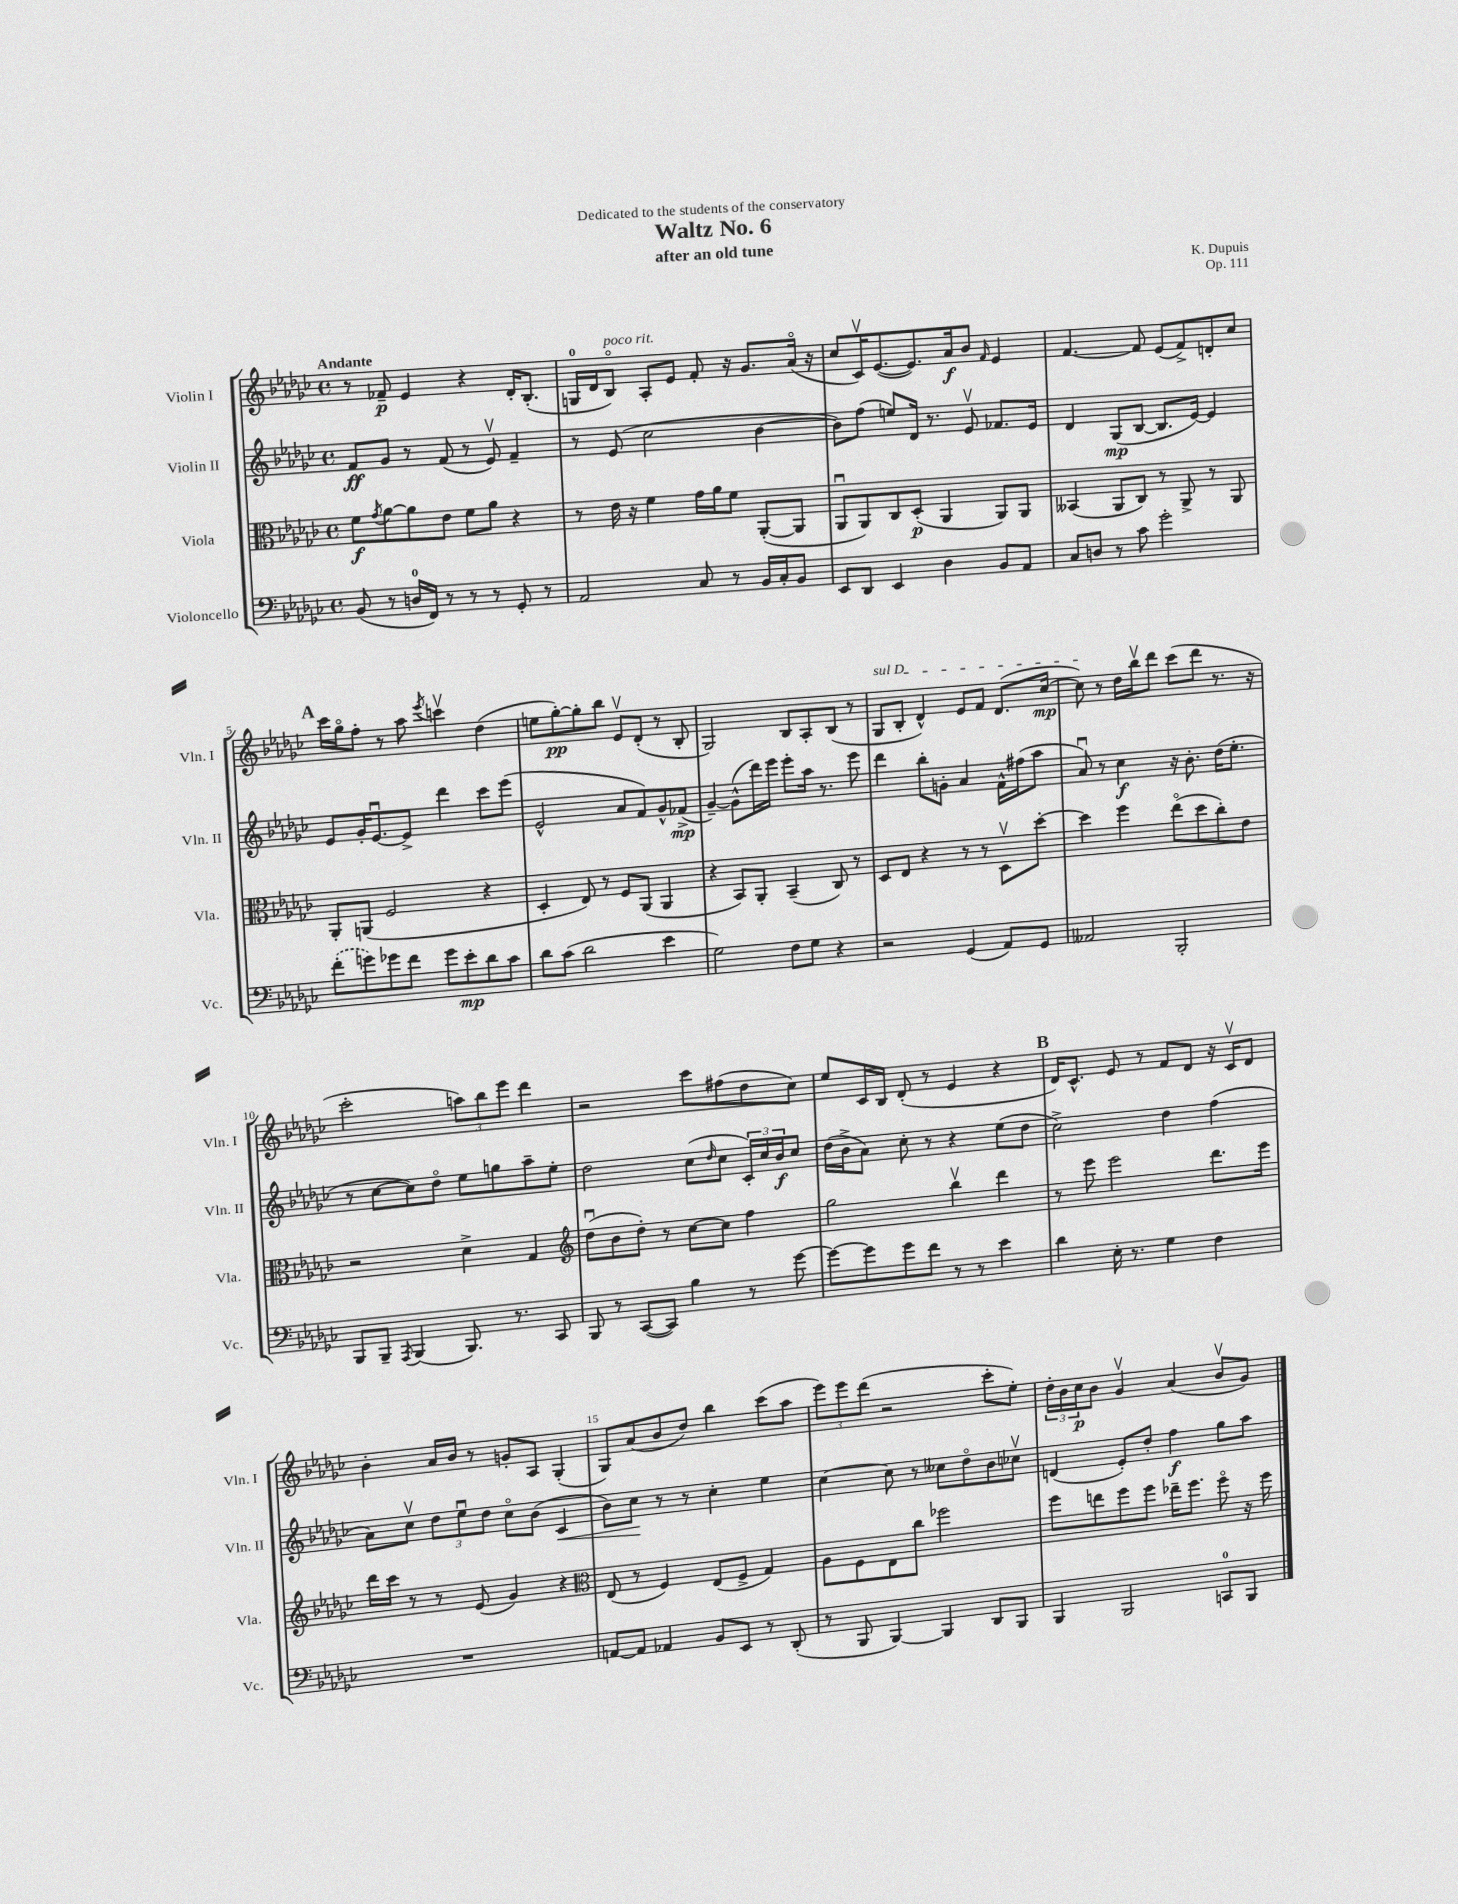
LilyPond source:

\header { title = "Waltz No. 6" composer = "K. Dupuis" subtitle = "after an old tune" dedication = "Dedicated to the students of the conservatory" opus = "Op. 111" }
<<
\new StaffGroup <<
\new Staff = "s0" \with { instrumentName = "Violin I" shortInstrumentName = "Vln. I" } {
    \clef treble \key ges \major \defaultTimeSignature \time 4/4 \tempo "Andante"
    r8 fes'8--\p ees'4 r4 des'16-. bes8.-.( |
    g16-0 des'16 bes8\flageolet^\markup { \italic "poco rit." }) aes8-. ees'8 f'8-. r16 ges'8. aes'16\flageolet( r16 |
    ces''8 ces'16\upbow) ees'8.~( ees'8.) aes'16\f bes'8 \grace { f'16 } ees'4 |
    f'4.~ f'8 ees'8( f'8->) d'8-. ces''8 |
    \mark \markup { \bold "A" } ces'''16 ges''16\flageolet f''8-. r8 aes''8 \acciaccatura { ees'''8 } c'''4\upbow des''4( |
    e''8 ges''8~-.\pp) ges''8-. bes''8 ees'8\upbow des'8-.( r8 bes8-. |
    ges2) bes8 aes8-. bes8( r8 |
    \once \override TextSpanner.bound-details.left.text = \markup { \italic "sul D" } ges8\startTextSpan bes8-. des'4-^) ees'8 f'8 des'8.( ces''16~\mp |
    ces''8\stopTextSpan) r8 des''16 bes''16\upbow des'''8 ces'''8( des'''8 r8. r16 |
    ces'''2-. \tuplet 3/2 { a''8) bes''8 ees'''8 } des'''4 |
    r2 ces'''8 fis''8( des''8 ces''8) |
    ees''8 ces'16 bes16 des'8-.( r8 ees'4 r4 |
    \mark \markup { \bold "B" } des'16) ces'8.-^ ees'8 r8 f'8 des'8 r16 ces'16\upbow des'8 |
    bes'4-. aes'16 bes'16 r8 g'8-. aes8 ges4-.( |
    ges8) aes'8( bes'8 des''8) bes''4 ces'''8( aes''8 |
    \tuplet 3/2 { ees'''8) ees'''8 des'''8( } r2 ces'''8-. ees''8-.) |
    \tuplet 3/2 { des''16-. bes'16 ces''16\p } bes'8 ges'4\upbow aes'4( bes'8\upbow ges'8) \bar "|." |
}
\new Staff = "s1" \with { instrumentName = "Violin II" shortInstrumentName = "Vln. II" } {
    \clef treble \key ges \major \defaultTimeSignature \time 4/4
    f'8\ff ges'8 r8 f'8( r8 ees'8\upbow) f'4-- |
    r8 ees'8( ces''2 bes'4~ |
    bes'8) f''8( e''8) des'16 r8. ees'8\upbow fes'8. ees'16 |
    des'4 ges8\mp( bes8~ bes8. ees'16~) ees'4 |
    \mark \markup { \bold "A" } ees'8 ges'16-. ees'8.~\downbow ees'8-> des'''4 ces'''8 ees'''8( |
    ees'2-^ aes'8 f'8) ges'8-^ fes'8->\mp( |
    ges'4~--) ges'8-^( des'''16) ees'''16 ees'''8-. aes''16 r8. ees'''8 |
    des'''4 bes''8-. g'8-. aes'4 f'16-^ fis''16( aes''8 |
    aes'8\downbow) r8 ces''4\f r16 bes'8.-. des''16( ees''8.-. |
    r8 ces''8~ ces''8) des''8\flageolet ees''8 g''8 aes''8-- ees''8-. |
    des''2 ces''8( \grace { des''16 } ces''8 \tuplet 3/2 { ces'16-.) ces''16 bes'16\f } ces''8 |
    des''16( bes'16-> aes'8) ces''8-. r8 r4 ees''8( des''8 |
    \mark \markup { \bold "B" } ces''2->) des''4 f''4( |
    aes'8) ces''8\upbow \tuplet 3/2 { des''8 ees''8\downbow des''8 } ces''8\flageolet bes'8( ces'4\< |
    bes'8) ces''8\! r8 r8 ces''4-. ees''4 |
    ces''4~ ces''8 r8 ceses''8 des''8\flageolet bes'8 ces''8\upbow |
    d'4( ees'8-.) des''8-. f''4\f ges''8 aes''8 \bar "|." |
}
\new Staff = "s2" \with { instrumentName = "Viola" shortInstrumentName = "Vla." } {
    \clef alto \key ges \major \defaultTimeSignature \time 4/4
    f'8\f \acciaccatura { ges'8 } aes'8~ aes'8 ees'8 f'8 aes'8 r4 |
    r8 ees'16 r16 f'4 ges'16 aes'16 f'8 aes,8~-.( aes,8 |
    aes,8\downbow aes,8) ces8 des8-.\p( aes,4 aes,8) aes,8 |
    beses,4( aes,8 ces8) r8 aes,8-> r8 aes,8 |
    \mark \markup { \bold "A" } aes,8-. a,8( f2 r4 |
    des4-. ees8) r8 f8 aes,8( aes,4 |
    r4 bes,8) aes,8-. bes,4--( ces8) r8 |
    des8 ees8 r4 r8 r8 des8\upbow des''8~-. |
    des''4 f''4 ees''8\flageolet( des''8 ces''8-.) ees'8 |
    r2 des'4-> ges4 |
    \clef treble des''8\downbow( bes'8 des''8-.) r8 ces''8~ ces''8 f''4 |
    ges''2 bes''4\upbow des'''4 |
    \mark \markup { \bold "B" } r8 ees'''8 ees'''2 des'''8. ees'''16 |
    des'''16 ces'''16 r8 r8 ees'8( ges'4) r4 |
    \clef alto ees8( r8 f4) ees8( f8-> ges4) |
    aes8 f8 ees8 ces''8 fes''2 |
    f''8 e''8 f''8 f''8 ees''16-- f''8. f''8\flageolet r16 f''16 \bar "|." |
}
\new Staff = "s3" \with { instrumentName = "Violoncello" shortInstrumentName = "Vc." } {
    \clef bass \key ges \major \defaultTimeSignature \time 4/4
    bes,8( r8 d16-0 f,16) r8 r8 r8 ges,8-. r8 |
    aes,2 ces8 r8 bes,16 ces16-. bes,8 |
    ees,8 des,8 ees,4 des4 bes,8 aes,8 |
    ces8 d8 r8 ces'8 ges'2-. |
    \mark \markup { \bold "A" } \once \slurDashed f'8-.( g'8) ges'8 f'8 ges'8 ees'8-.\mp des'8 ces'8 |
    des'8 ces'8( des'2 ees'4 |
    ges2) f8 ges8 r4 |
    r2 ges,4( aes,8) ges,8 |
    aeses,2 bes,,2-. |
    bes,,8 bes,,8-- \acciaccatura { aes,,8 } bes,,4( bes,,8.) r8. ces,8 |
    bes,,8 r8 ces,8~( ces,8) bes4 r8 ges'8~ |
    ges'8~ ges'8 ges'8 f'8 r8 r8 ees'4 |
    \mark \markup { \bold "B" } des'4 ees16-. r8. ges4 f4 |
    R1 |
    a,8~ a,8 aes,4 bes,8 ees,8 r8 des,8-.( |
    r8 bes,,8 bes,,4~) bes,,4 des,8 bes,,8 |
    bes,,4 bes,,2 c,8-0 bes,,8 \bar "|." |
}
>>
>>
\layout { \context { \Score \override BarNumber.break-visibility = ##(#f #t #t) barNumberVisibility = #(every-nth-bar-number-visible 5) } }
